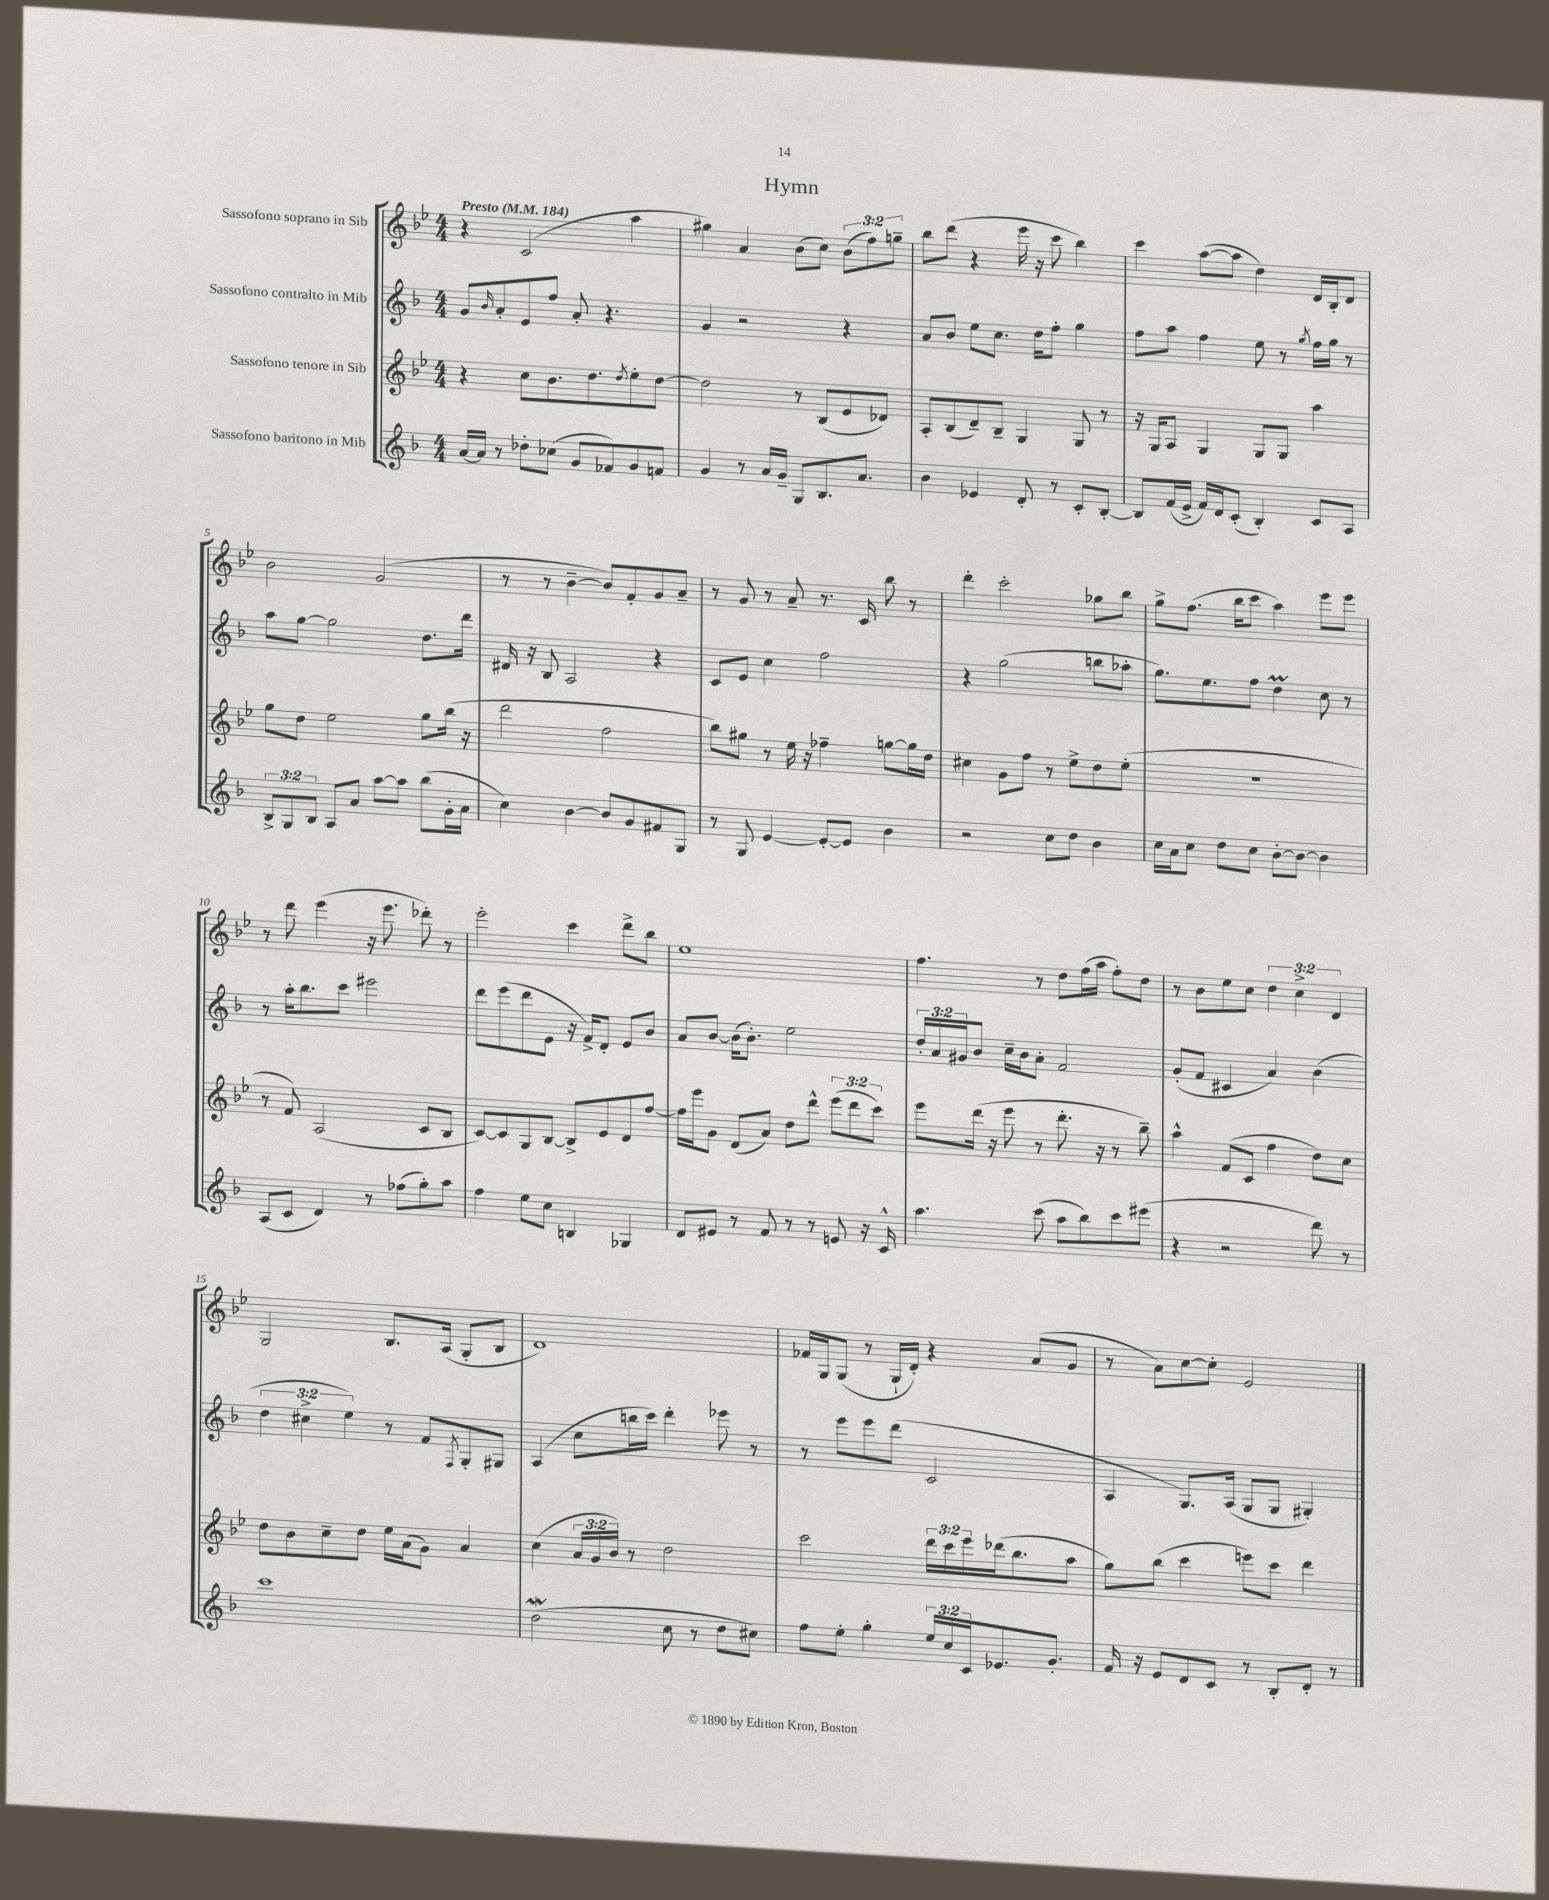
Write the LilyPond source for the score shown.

\header { title = "Hymn" }
<<
\new StaffGroup <<
\new Staff = "s0" \with { instrumentName = "Sassofono soprano in Sib" } {
    \clef treble \key bes \major \numericTimeSignature \time 4/4 \override Staff.TupletNumber.text = #tuplet-number::calc-fraction-text \tempo "Presto" 4 = 184
    r4 c'2( a''4 |
    gis''4) a'4 bes'8( c''8) \tuplet 3/2 { bes'8( f''8) g''8-- } |
    bes''8 d'''8( r4 ees'''16 r16 c'''8 bes''4) |
    c'''4 a''8~( a''8 d''4) d'16 bes16-. d'8 |
    bes'2 g'2( |
    r8 r8 bes'4~-- bes'8) f'8-. g'8 a'8-- |
    r8 g'8 r8 a'8-- r8. c'16 bes''8 r8 |
    d'''4-. c'''2-. ges''8 bes''8 |
    g''8-> f''8.( bes''16 c'''8 a''4) ees'''8 ees'''8 |
    r8 d'''8 ees'''4( r16 ees'''8. des'''8-.) r8 |
    ees'''2-. c'''4 d'''8-> bes''8 |
    ees''1 |
    f''4. r8 d''8 f''16( a''16 f''8-.) d''8 |
    r8 bes'8 ees''8 c''8 \tuplet 3/2 { d''4 c''4-> d'4 } |
    g2 bes8. a16( g8-. bes8 |
    d'1) |
    fes'16 g16 g8( r8 g16-! d'16-.) r4 a'8( g'8 |
    r8 a'8) c''8~ c''8-. ees'2 \bar "|." |
}
\new Staff = "s1" \with { instrumentName = "Sassofono contralto in Mib" } {
    \clef treble \key f \major \numericTimeSignature \time 4/4 \override Staff.TupletNumber.text = #tuplet-number::calc-fraction-text
    g'8 \grace { bes'16 } a'8-. e'8 f''8 a'8-. r4. |
    g'4 r2 r4 |
    a'8 bes'8 e''8 c''8. d''16 f''8-. g''4 |
    f''8 a''8 f''4 e''8 r8 \acciaccatura { g''8 } f''16 g''16 r8 |
    a''8 g''8~ g''2 d''8. d'''16 |
    dis'16 r16 bes8 a2 r4 |
    c'8 e'8 c''4 f''2 |
    r4 g''2( b''8 aes''8-. |
    g''8.) e''8. f''8 d''4\prall c''8 r8 |
    r8 a''16-. bes''8. c'''8 eis'''2 |
    d'''8 e'''8( d'''8 e'8 r16 f'16->) d'8-. e'8 bes'8 |
    a'8 bes'8~ bes'16( bes'8.-.) e''2 |
    \tuplet 3/2 { d''16-. a'16 gis'16 } bes'8 c''16-- bes'16 a'8-. f'2 |
    g'8-.( f'8 cis'4 a'4) bes'4( |
    \tuplet 3/2 { d''4 cis''4-> e''4) } r8 f'8 \acciaccatura { f8 } g8-. gis8 |
    a4( c''8 b''16 c'''16) d'''4-. ees'''8 r8 |
    r8 e'''8 e'''8 d'''8( c'2 |
    a4 g8.) a16( g8 g8 gis4-.) \bar "|." |
}
\new Staff = "s2" \with { instrumentName = "Sassofono tenore in Sib" } {
    \clef treble \key bes \major \numericTimeSignature \time 4/4 \override Staff.TupletNumber.text = #tuplet-number::calc-fraction-text
    r4 c''8 bes'8. d''8. \acciaccatura { d''8 } ees''8-. d''8~ |
    d''2 r8 bes8( ees'8 des'8) |
    a8-. bes8( d'8--) bes8-- g4 g8 r8 |
    r16 g16 a8 g4 g8 g8 a''4 |
    g''8 d''8 ees''2 g''8 bes''16( r16 |
    d'''2 f''2 |
    bes''8) gis''8 r8 ees''16 r16 fes''4-- g''8~ g''16 d''16 |
    cis''4 g'8 f''8 r8 ees''8-> d''8 ees''8-.( |
    R1 |
    r8 f'8) a2( c'8 bes8 |
    c'8~) c'8 g8 bes8~ bes8-> ees'8 d'8 f''8~ |
    f''16 ees'''16 g'8 d'8( a'8) d''8 d'''8-^ \tuplet 3/2 { ees'''8( d'''8 c'''8) } |
    ees'''8 d'''16( r16 ees'''8 r8 d'''8.-. r16 r8 bes''8--) |
    a''4-^ f'8( c'8 f''4 d''8) c''8 |
    d''8 bes'8 c''8-- d''8 ees''16 a'16( g'8) a'4 |
    c''4( \tuplet 3/2 { a'16 g'16 bes'16) } r8 d''2 |
    c'''2 \tuplet 3/2 { d'''16 c'''16 ees'''16 } des'''16( bes''8. a''8 |
    g''8) bes''8( c'''4 e'''8) c'''8 d'''4 \bar "|." |
}
\new Staff = "s3" \with { instrumentName = "Sassofono baritono in Mib" } {
    \clef treble \key f \major \numericTimeSignature \time 4/4 \override Staff.TupletNumber.text = #tuplet-number::calc-fraction-text
    a'16~ a'16 r8 des''8-. ces''8( g'8 fes'8) g'8 f'8 |
    g'4 r8 a'16 g'16-- g8 bes8. a'8. |
    bes'4 ees'4 d'8-. r8 c'8-. bes8~-. |
    bes8 f'16( e'16-> f'16) d'16 c'8-.( bes4-.) c'8 a8 |
    \tuplet 3/2 { bes8-> g8 bes8 } a8 a'8 a''8~ a''8 bes''8( g'16-. a'16 |
    c''4) bes'4~ bes'8 g'8 fis'8 g8 |
    r8 g8 e'4~ e'8~-. e'8 bes'4 |
    r2 c''8 d''8 bes'4 |
    c''16 a'16 c''8 d''8 c''8 bes'8~-. bes'8~ bes'4 |
    a8( c'8 d'4) r8 fes''8( g''8-.) a''8 |
    f''4 e''8 c''8 b4 ges4 |
    d'8 eis'8 r8 f'8 r8 r8 e'8 r16 c'16-^ |
    a''4. c'''8( a''8 bes''8) c'''8 eis'''8( |
    r4 r2 d'''8) r8 |
    c'''1 |
    d''2\mordent( c''8 r8 d''8 cis''8) |
    f''8 e''8-. g''4-. \tuplet 3/2 { e''16 c''16 c'16 } ees'8. g'8.-. |
    f'16 r16 e'8 d'8 c'8 r8 bes8-. d'8-. r8 \bar "|." |
}
>>
>>
